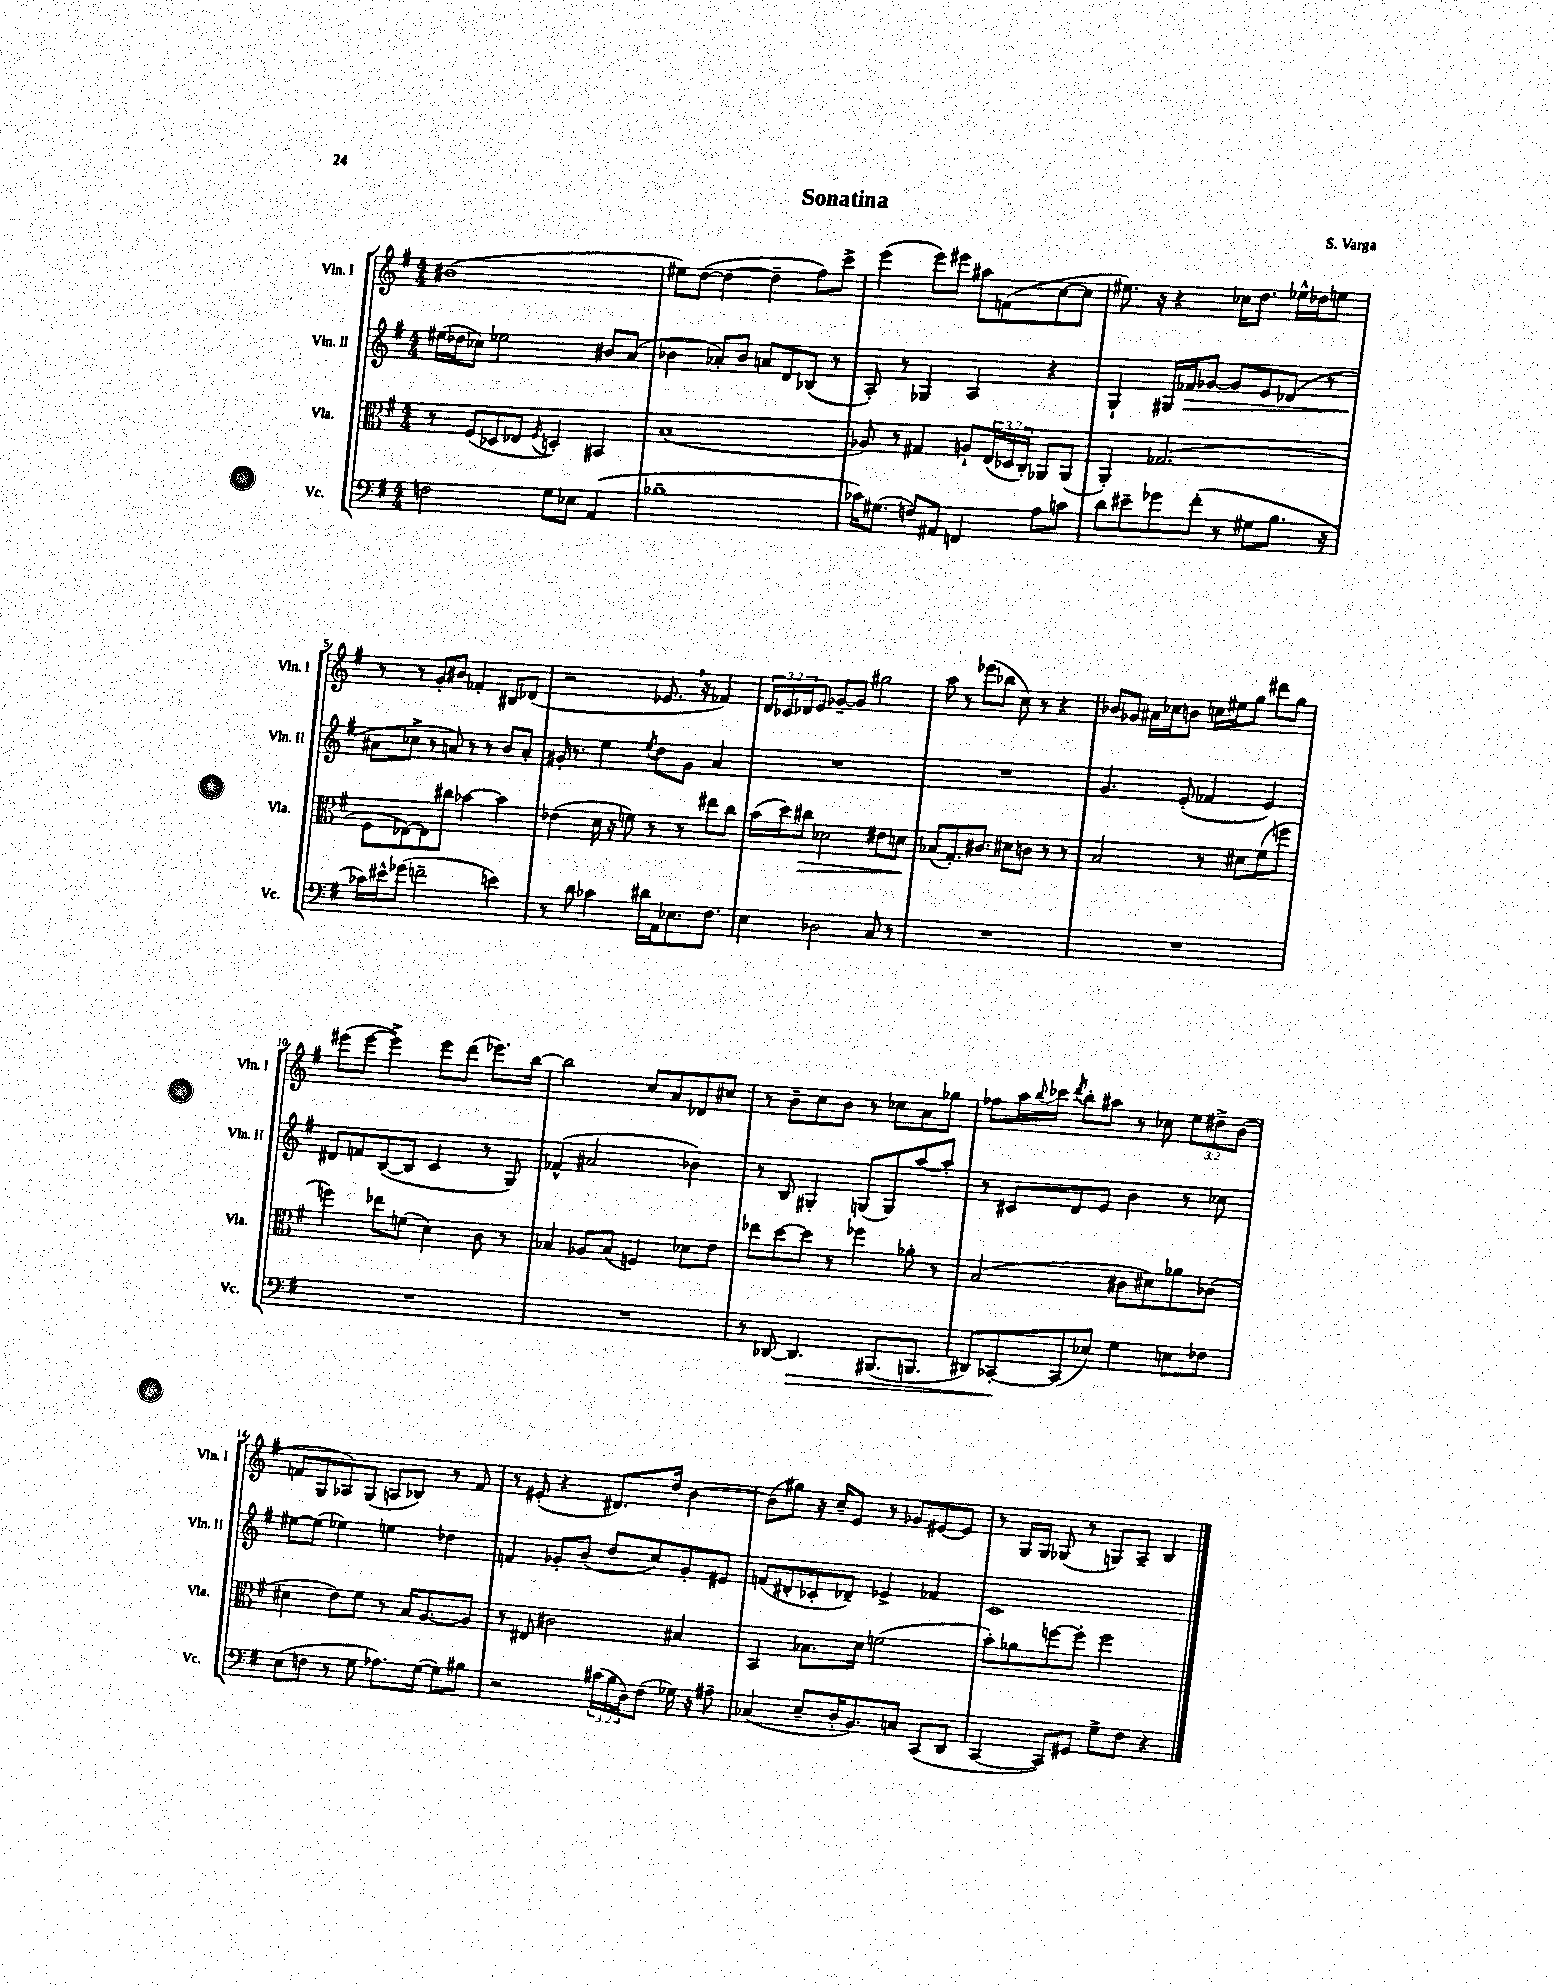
\header { title = "Sonatina" composer = "S. Varga" }
<<
\new StaffGroup <<
\new Staff = "s0" \with { instrumentName = "Vln. I" shortInstrumentName = "Vln. I" } {
    \clef treble \key g \major \numericTimeSignature \time 4/4 \override Staff.TupletNumber.text = #tuplet-number::calc-fraction-text
    bis'1( |
    eis''8) d''8~( d''4~ d''4-- fis''8) c'''8-> |
    e'''4( e'''8) eis'''8 ais''8 f'8( c''8~ c''8 |
    eis''8.) r16 r4 ces''16 d''8. ees''16-^ des''16 e''8 |
    r8 r8 g'8-. bis'8 fes'4-. bis8 des'8( |
    r2 ees'8. \breathe r16 fes'4) |
    \tuplet 3/2 { d'16 ces'16 des'16 } e'8 ges'8~-- ges'8 gis''2 |
    a''8 r8 ees'''8( bes''8 c''8) r8 r4 |
    bes'8 ges'8 ais'16 ces''16 b'8 c''16 eis''16 g''8 dis'''8 g''8 |
    eis'''8( eis'''8~ eis'''4->) eis'''8 d'''8( ees'''8.) b''16~ |
    b''2 c''8 a'8 des'8 cis''8 |
    r8 b'8-- c''8 b'8 r8 ces''8 a'8 ges''8 |
    fes''8 a''16 \appoggiatura { b''8 } ces'''16 \acciaccatura { d'''8 } b''8-. ais''8 r8 ces''8 \tuplet 3/2 { e''8 dis''8-> b'8( } |
    f'8 g8 aes8) g8( a8 bes8) r8 f'8 |
    r8 eis'8-.( r4 dis'8.) d''16 b'4~ |
    b'8( gis''8) r16 c''16-- e'8 r8 ges'8 eis'8~ eis'8 |
    r8 g16 g16 ges8( r8 g8) a8-- b4 \bar "|." |
}
\new Staff = "s1" \with { instrumentName = "Vln. II" shortInstrumentName = "Vln. II" } {
    \clef treble \key g \major \numericTimeSignature \time 4/4
    eis''16( des''16 ces''8) ees''2 bis'8 a'8( |
    bes'4 aes'8-.) bes'8 a'8 d'8 bes8( r8 |
    a8-.) r8 ges4 a4 r4 |
    g4-! gis16 fes'16\> ges'8~ ges'8 e'8 des'8( r8 |
    ais'8\! ces''8-> r8 a'8) r8 r8 b'8 a'8-. |
    gis'16-. r8. e''4 \acciaccatura { e''8 } d''8 gis'8 a'4 |
    R1 |
    R1 |
    g'4. e'8-.( fes'4 e'4) |
    dis'8 f'8 b8~( b8 c'4 r8 g8) |
    fes'4-^( ais'2 bes'4) |
    r8 b8 gis4-. g8( g8) a''8~ a''8-. |
    r8 cis'8 d'8 e'8 b'4 r8 ces''8 |
    eis''8~ eis''8( ees''4) e''4 des''4 |
    f'4 ges'8-. b'8( d''8 c''8) ges'8-. eis'8 |
    f'8( dis'8-. ces'8-. des'8--) ees'4-> fes'4 |
    c'1 \bar "|." |
}
\new Staff = "s2" \with { instrumentName = "Vla." shortInstrumentName = "Vla." } {
    \clef alto \key g \major \numericTimeSignature \time 4/4 \override Staff.TupletNumber.text = #tuplet-number::calc-fraction-text
    r8 fis8( des8 ees8 \acciaccatura { fis8 } d4-.) bis,4 |
    b1( |
    aes8) r8 gis4 a8-! \tuplet 3/2 { e16( des16 c16-.) } aes,8 aes,8( |
    a,4-.) ges2.( |
    fis8 ees8~) ees8 cis''8 bes'4~ bes'4 |
    ees'4( d'16 r16 f'8) r8 r8 eis''8 c''8 |
    b'16( d''16) cis''8\> des'2 eis'8 d'8\! |
    bes8( g8.-.) cis'8. dis'8 c'8 r8 r8 |
    b2 r8 dis'8 fis'8( f''8 |
    f''4) ees''8 f'8( d'4) c'8 r8 |
    bes4 aes8 bes8( f4) des'8 e'8 |
    ees''8 d''8~ d''8 r8 fes''4 aes'8-. r8 |
    b2( cis'8 dis'8) aes'8 ces'8( |
    dis'4 e'8) fis'8 r8 b16 a8.~ a8 |
    r8 eis8 cis'2 bis4 |
    b,4 bes8. d'16 f'2( |
    b'8-.) aes'8 f''8~ f''8-. f''2 \bar "|." |
}
\new Staff = "s3" \with { instrumentName = "Vc." shortInstrumentName = "Vc." } {
    \clef bass \key g \major \numericTimeSignature \time 4/4 \override Staff.TupletNumber.text = #tuplet-number::calc-fraction-text
    f2 g8 ees8 a,4( |
    bes1-- |
    ces'16) gis8.( f8) ais,8 f,4 a8 c'8 |
    d'8 eis'8-- ges'8 fis'8-.( r8 gis8 b8. r16 |
    ces'16) eis'16-^ ges'8( f'2-- e'4) |
    r8 d'8 ces'4 dis'16 a,16 ees8. fis8. |
    e4 des2 c8 r8 |
    R1 |
    R1 |
    R1 |
    R1 |
    r8 des,8~ des,4.\> bis,,8.( b,,8. |
    dis,8) ces,8~-.\! ces,8( ees8) g4 e8 fes8 |
    e8( f8 r8 g8 aes8.) g16~( g8) bis8 |
    r2 \tuplet 3/2 { cis'16( b16 d16) } fis8( ges16) r16 ais8-- |
    ces4( e8-- d16-. b,8.) c8 c,8( d,8 |
    c,4~ c,8) gis,8 g8-> fis8 r4 \bar "|." |
}
>>
>>
